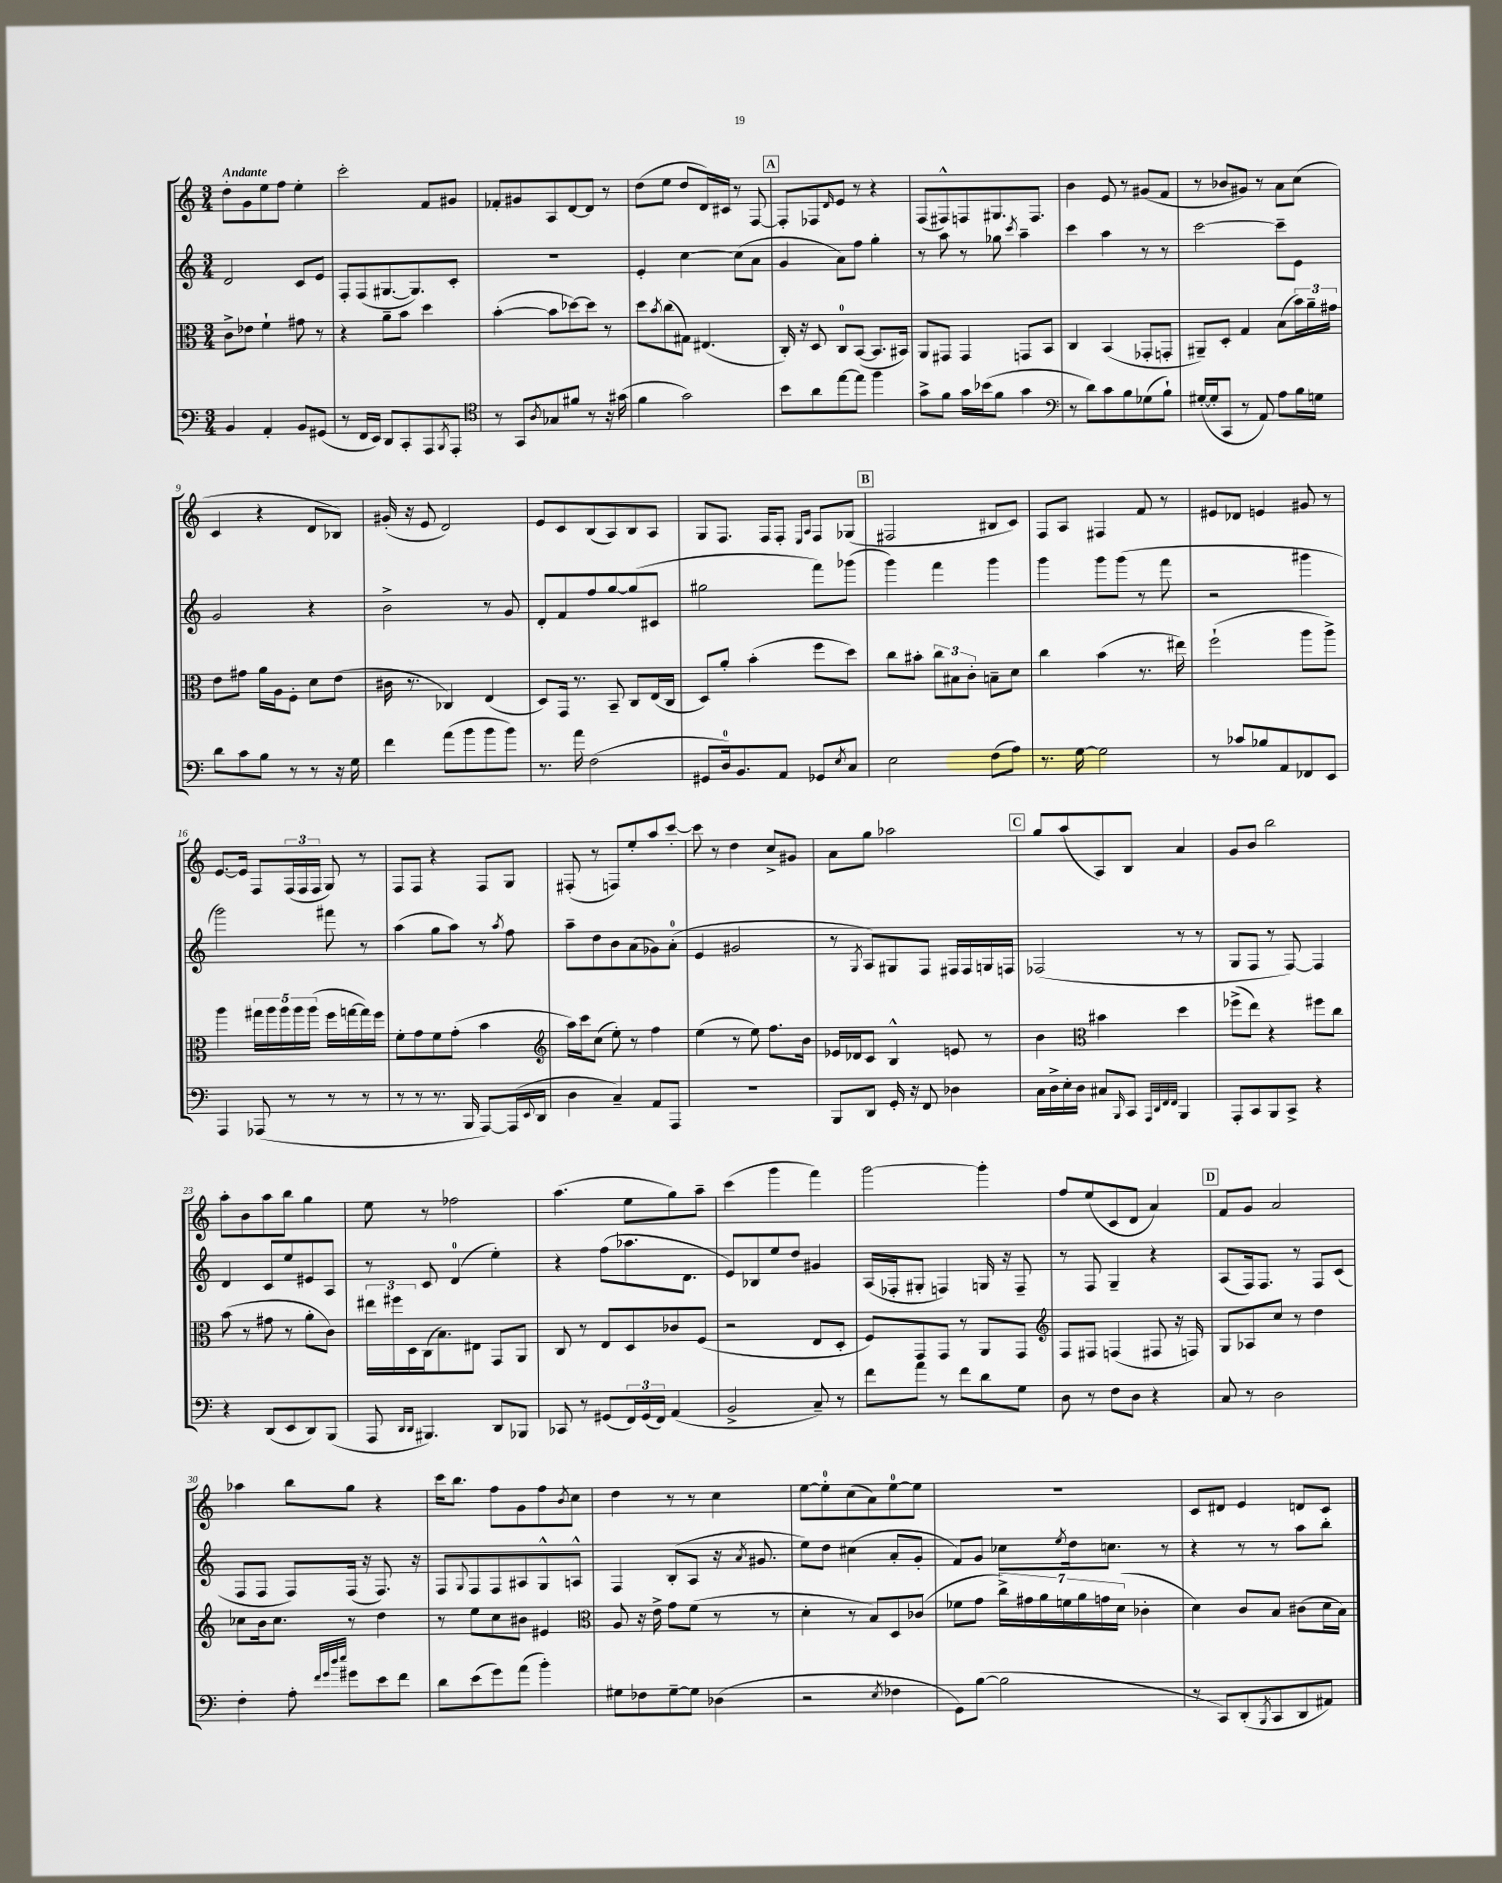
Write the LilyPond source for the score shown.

<<
\new StaffGroup <<
\new Staff = "s0" {
    \clef treble \key c \major \numericTimeSignature \time 3/4 \tempo "Andante"
    d''8-. g'8 e''8 f''8 e''4-. |
    c'''2-. f'8 gis'8 |
    fes'8-. gis'8 a8 d'8~ d'8 r8 |
    d''8( e''8 d''8 d'16) cis'16 r8 f8~ |
    \mark \markup { \box "A" } f8-. fes8 \grace { d'16 } e'8 r8 r4 |
    f8( fis8-^) f8 gis8. f8. |
    b'4 e'8 r8 gis'8( f'8 |
    r8 bes'8 gis'8) r8 a'8 c''8( |
    c'4 r4 d'8 bes8) |
    gis'16-.( r16 e'8 d'2) |
    e'8 c'8 b8( a8) b8 a8 |
    g8 f8. f16 f8-. \grace { e16 a16 } f8 ges8( |
    \mark \markup { \box "B" } fis2 bis8 c'8) |
    f8 a8 fis4 f'8 r8 |
    eis'8 des'8 e'4 gis'8 r8 |
    e'8.~ e'16 f8 \tuplet 3/2 { f16( f16 f16 } g8) r8 |
    f8 f8 r4 f8 g8 |
    fis8-.( r8 f8) e''8-. a''8 c'''8~-. |
    c'''8 r8 d''4 c''8-> gis'8 |
    a'8 g''8 aes''2 |
    \mark \markup { \box "C" } g''8 a''8( a8) b8 a'4 |
    g'8 b'8 b''2 |
    a''8-. b'8 a''8 b''8 g''4 |
    e''8 r8 fes''2 |
    a''4.( e''8 g''8) a''8-- |
    c'''4( g'''4 f'''4) |
    g'''2~ g'''4-. |
    f''8 e''8( c'8 d'8 a'4) |
    \mark \markup { \box "D" } f'8 g'8 a'2 |
    aes''4 b''8 g''8 r4 |
    c'''16 b''8. f''8 g'8 f''8 \acciaccatura { b'8 } c''8 |
    d''4 r8 r8 c''4 |
    e''8~ e''8-0-. c''8( a'8) e''8-0~ e''8 |
    R2. |
    c'8 dis'8 e'4 d'8 c'8 \bar "|." |
}
\new Staff = "s1" {
    \clef treble \key c \major \numericTimeSignature \time 3/4
    d'2 c'8 e'8 |
    f8-. f8( gis8.~ gis8.) c'8-. |
    R2. |
    e'4-. c''4~ c''8( a'8 |
    \mark \markup { \box "A" } g'4 a'8) f''8 g''4-. |
    r8 a''8 r8 ges''8 \acciaccatura { c'''8 } a''4-- |
    c'''4 a''4 r8 r8 |
    c'''2~ c'''8-- e'8 |
    g'2 r4 |
    b'2-> r8 g'8 |
    d'8-. f'8 f''8 g''8~ g''8( cis'8 |
    gis''2 f'''8) ges'''8( |
    \mark \markup { \box "B" } g'''4) f'''4 g'''4 |
    g'''4 g'''8 g'''8( r8 f'''8 |
    r2 gis'''4 |
    g'''2) fis'''8 r8 |
    a''4( g''8 a''8) r8 \acciaccatura { a''8 } f''8 |
    a''8-- d''8 b'8 a'8( ges'8) a'8-0-.( |
    e'4 gis'2 |
    r8 \acciaccatura { g8 } a8) gis8 f8 fis16 fis16 g16 f16 |
    \mark \markup { \box "C" } fes2( r8 r8 |
    g8 f8 r8 f8~) f4 |
    d'4 c'8 e''8 eis'8 a8 |
    r8 c'8 d'4-0( e''4-.) |
    r4 f''8( aes''8. d'8. |
    e'8) bes8 e''8 d''8 gis'4 |
    a16( fes16-. gis8-. f4) g16 r16 f8-- |
    r8 f8 g4-- r4 |
    \mark \markup { \box "D" } a8( f16) f8. r8 f8 c'8( |
    f8 f8 f8) f16( r16 f8.) r16 |
    f8 \appoggiatura { g8 } f8 f8 ais8 g8-^ a8-^ |
    f4 b8-.( a8 r16 \acciaccatura { a'8 } gis'8. |
    e''8) d''8 cis''4( a'8-. g'8-. |
    f'8) g'8 ces''8 \acciaccatura { e''8 } d''16 c''8. r8 |
    r4 r8 r8 a''8 b''8-. \bar "|." |
}
\new Staff = "s2" {
    \clef alto \key c \major \numericTimeSignature \time 3/4
    c'8-> ees'8 f'4-! gis'8 r8 |
    r4 a'8-- b'8 d''4 |
    b'4~-.( b'8 des''8~) des''8 r8 |
    d''8 \acciaccatura { b'8 } c''8( gis8) eis4.( |
    \mark \markup { \box "A" } c16-.) r16 d8 c8-0 b,8~( b,8. bis,16) |
    a,8 gis,8 gis,4 g,8 b,8 |
    c4 b,4( ges,8-. g,8-. |
    ais,8--) d8-. g4 b8( \tuplet 3/2 { b'16) a'16-- gis'16 } |
    e'8 gis'8 a'16 a16 f8-. d'8 e'8( |
    cis'16 r8. ces4) e4( |
    d8) g,16 r8. b,8-- c8 e16( c16 |
    d8) a'8-. b'4-.( f''8 d''8) |
    \mark \markup { \box "B" } c''8 bis'8-. \tuplet 3/2 { c''8 bis8 c'8-. } b8-- d'8 |
    c''4 b'4( r8. eis''16) |
    f''2-!( a''8 a''8->) |
    a''4 \tuplet 5/4 { gis''16 a''16 a''16 a''16 a''16( } f''16 g''16~ g''16) f''16 |
    f'8-. g'8 f'8 g'8-.( b'4 |
    \clef treble a''16) c'''16 c''8( e''8-.) r8 f''4 |
    e''4( r8 e''8) f''8. b'16 |
    ees'16 des'16 c'8 b4-^ e'8 r8 |
    \mark \markup { \box "C" } b'4 \clef alto bis'4 d''4 |
    fes''8->( e''8) r4 fis''8 c''8 |
    b'8( r8 gis'8 r8 a'8-. c'8) |
    \tuplet 3/2 { eis''16 fis''16 d16 } c16( b8.) eis8 g,8 a,8 |
    c8 r8 e8 d8 ces'8 f8( |
    r2 e8 d8-. |
    f8) g,8 g,8 r8 a,8 g,8 |
    \clef treble f8 fis8 f4( fis8 r16 f16) |
    \mark \markup { \box "D" } g8 aes8 c''8 r8 d''4 |
    ces''8 b'16 ces''8. r8 d''4 |
    r8 e''8 c''8 bis'8 eis'4 |
    \clef alto a8 r16 e'16-> g'8 f'8( r8 r8 |
    d'4-. r8 b8) d8 ces'8( |
    fes'8 g'8 \tuplet 7/4 { c''16->) gis'16 a'16 f'16 a'16 g'16 d'16( } ces'4-. |
    d'4) c'8 b8 cis'8( d'16 b16) \bar "|." |
}
\new Staff = "s3" {
    \clef bass \key c \major \numericTimeSignature \time 3/4
    b,4 a,4-. b,8 gis,8( |
    r8 f,16 e,16) d,8 c,8-. a,,8 \acciaccatura { b,,8 } a,,8-. |
    \clef tenor r8 g,8 \acciaccatura { a8 } ges8 fis'8 r8 r16 gis'16( |
    f'4 g'2) |
    \mark \markup { \box "A" } b'8 a'8 e''8~ e''8 f''4 |
    g'8-> f'8 g'16 bes'16( f'8 g'4 |
    \clef bass r8 d'8) c'8 b8 ges8( b8-!) |
    gis16~-.( gis16-. c,8 r8 a,8) a8 b16 g16 |
    d'8 c'8 b8 r8 r8 r16 g16 |
    f'4 a'8( b'8 b'8 b'8) |
    r8. a'16 f2( |
    gis,8 d16-0) b,8. a,8 ges,8 \acciaccatura { e8 } c8 |
    \mark \markup { \box "B" } e2 f8( a8) |
    r8. g16~ g2 |
    r8 ces'8 bes8 a,8 fes,8 e,8 |
    a,,4 aes,,8( r8 r8 r8 |
    r8 r8 r8. b,,16 a,,8~) a,,16( \appoggiatura { e,8 } d,16 |
    d4 c4--) a,8 a,,8 |
    R2. |
    b,,8 d,8 g,16-. r16 f,8 des4 |
    \mark \markup { \box "C" } c16 d16-> e16-. d16 cis8 \grace { b,,16 } c,8 \grace { a,,32 d,32 f,32 f,32 } b,,4 |
    a,,8-. c,8 b,,8 c,8-> r4 |
    r4 d,8( e,8 d,8) b,,8( |
    a,,8 \grace { d,16 d,16 } bis,,4.) d,8 bes,,8 |
    ces,8 r8 gis,8( \tuplet 3/2 { f,16) gis,16( f,16) } a,4( |
    b,2-> c8--) r8 |
    f'8 a'8 r8 f'8 d'8 g8 |
    d8 r8 f8 d8 r4 |
    \mark \markup { \box "D" } c8 r8 d2 |
    f4-. a8-. \grace { f'32 g'32 d''32 e''32 } gis'8 e'8 f'8 |
    d'8 e'8( g'8) a'8( b'4-.) |
    gis8 fes8 gis8~-- gis8 des4( |
    r2 \acciaccatura { e8 } fes4 |
    g,8) b8~( b2 |
    r8 c,8) d,8-.( \acciaccatura { b,,8 } c,8 d,8 ais,8) \bar "|." |
}
>>
>>
